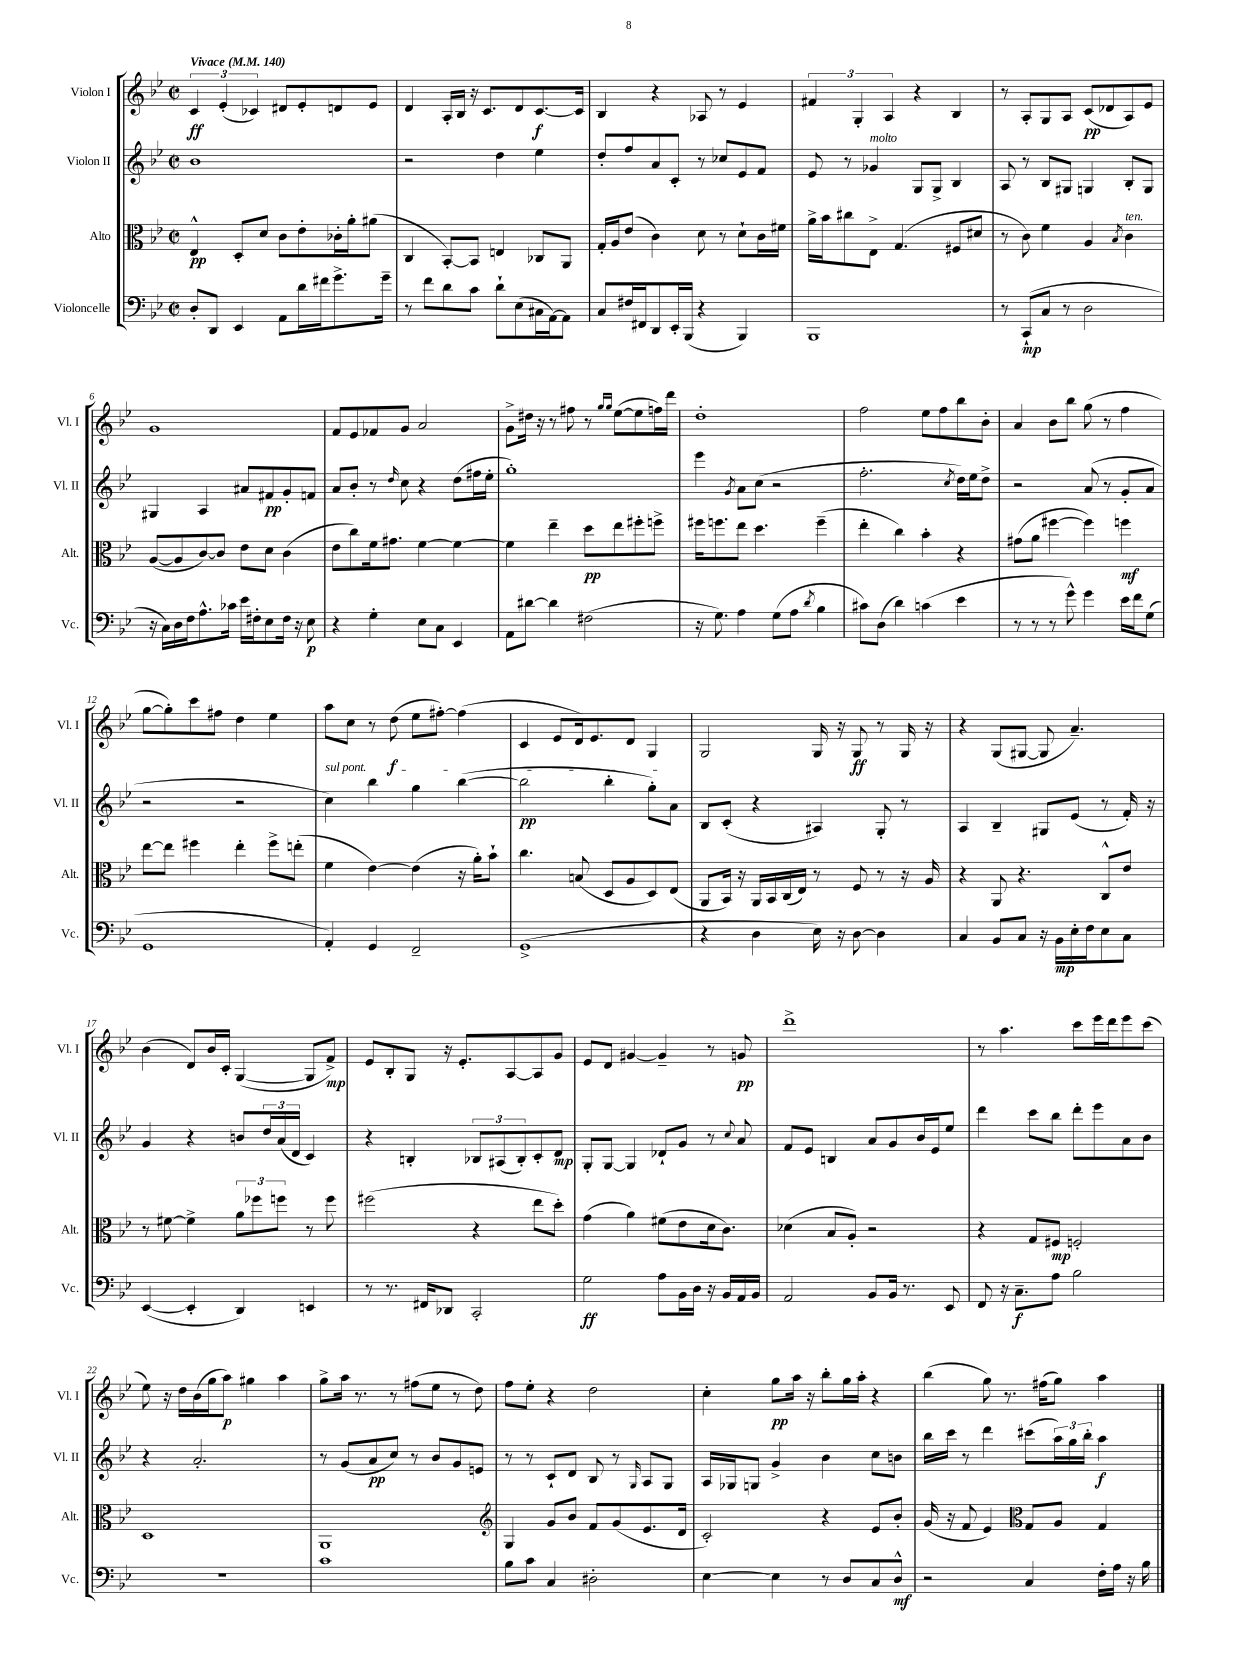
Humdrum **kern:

**kern	**kern	**kern	**kern
*staff4	*staff3	*staff2	*staff1
*clefF4	*clefC3	*clefG2	*clefG2
*k[b-e-]	*k[b-e-]	*k[b-e-]	*k[b-e-]
*M2/2	*M2/2	*M2/2	*M2/2
*met(c|)	*met(c|)	*met(c|)	*met(c|)
*MM140	*MM140	*MM140	*MM140
8D'	4E-^^	1b-	6c
8DD	.	.	.
.	.	.	(6e-'
4EE-	8D'	.	.
.	.	.	6c-)
.	8d	.	.
8AA	8c	.	8d#
16d	8e-'	.	8e-'
16f#	.	.	.
8.g^	16c-'	.	8d
.	16a'	.	.
.	(8a#	.	8e-
16g~	.	.	.
=	=	=	=
8r	4C	2r	4d
8f	.	.	.
8d	[8BB-')	.	16A'
.	.	.	16B-
8c	8BB-]	.	16r
.	.	.	8.c
8d`	4E	4dd	.
(8E-	.	.	8d
16C#	8C-	4ee-	[8.c
[16AA)	.	.	.
8AA]	8AA	.	.
.	.	.	16c]
=	=	=	=
8C	16G'	8dd'	4B-
.	16A	.	.
16F#	(8e-	8ff	.
16FF#	.	.	.
8DD	4c)	8a	4r
16EE-'	.	8c'	.
(16BBB-	.	.	.
4r	8d	8r	8A-
.	8r	8cc-	8r
4BBB-)	8d`	8e-	4e-
.	16c	8f	.
.	16f#	.	.
=	=	=	=
1BBB-	16a^	8e-	6f#
.	16b-	.	.
.	8cc#	8r	.
.	.	.	6G'
.	8E-^	4g-	.
.	.	.	6A
.	(4.G	.	.
.	.	8G	4r
.	.	8G^	.
.	8F#	4B-	4B-
.	8d#	.	.
=	=	=	=
8r	8r	8A	8r
(8CC`	8c)	8r	8A'
8C	4f	8B-	8G
8r	.	8G#	8A
2D	4A	4G	(8c
.	.	.	8d-
.	8qB-	.	.
.	4c	8B-'	8A)
.	.	8G	8e-
=	=	=	=
16r	([8A	4G#	1g
16C)	.	.	.
16D	8A]	.	.
16F	.	.	.
8.A^^	[8c)	4A	.
.	8c]	.	.
16c-	.	.	.
16e-	8e-	8a#	.
16F#'	.	.	.
8E-	8d	8f#	.
16F#	(4c	8g'	.
16r	.	.	.
8E-	.	8f	.
=	=	=	=
4r	8e-	8a	8f
.	8cc)	8b-'	8e-
4G'	16f	8r	8f-
.	8.g#	.	.
.	.	16qqdd	.
.	.	8cc	8g
8E-	[4f	4r	2a
8C	.	.	.
4EE-	4f_	(8dd	.
.	.	16ff#	.
.	.	16ee-'	.
=	=	=	=
8AA	4f]	1gg')	8g^
[8d#	.	.	16dd#
.	.	.	16r
4d#]	4ee-~	.	8r
.	.	.	8ff#
(2F#	8dd	.	8r
.	.	.	16qqgg
.	.	.	16qqgg
.	8ee-	.	([8ee-
.	8ff#'	.	8ee-]
.	8ff^	.	16ff)
.	.	.	16ddd
=	=	=	=
16r	16ff#	4eee-	1dd'
8.G)	8.ff	.	.
.	.	8qg	.
4A	8ee-	8a	.
.	4.dd	(8cc	.
(8G	.	2r	.
8A	.	.	.
8qd	.	.	.
4B-	(4ff~	.	.
=	=	=	=
8c#)	4ee-'	2.ff'	2ff
(8D	.	.	.
4d)	4cc)	.	.
(4c	4b-'	.	8ee-
.	.	.	8ff
.	.	8qcc	.
4e-	4r	16dd)	8bb-
.	.	16ee-	.
.	.	8dd^	8b-'
=	=	=	=
8r	(8g#	2r	4a
8r	8a	.	.
8r	[4ff#	.	8b-
8g^^)	.	.	8bb-
4g	4ff#])	(8a	(8gg
.	.	8r	8r
16e-	4ff	8g'	4ff
16f	.	.	.
(8G	.	8a	.
=	=	=	=
1GG	[8ee-	2r	[8gg
.	8ee-]	.	8gg'])
.	4ff#	.	8ccc
.	.	.	8ff#
.	4ee-'	2r	4dd
.	8ff#^	.	4ee-
.	(8ee'	.	.
=	=	=	=
4AA')	4f	4cc)	8aa
.	.	.	8cc
4GG	[4e-)	4bb-	8r
.	.	.	(8dd
2FF~	(4e-]	4gg	8ee-
.	.	.	[8ff#')
.	16r	([4bb-	(4ff#]
.	16a')	.	.
.	8b-`	.	.
=	=	=	=
(1GG^	4.cc	2bb-]	4c
.	.	.	8e-
.	(8B	.	16d)
.	.	.	8.e-
.	8D	4bb-'	.
.	8A	.	8d
.	8D)	8gg')	4G
.	(8E-	8a	.
=	=	=	=
4r	8AA	8B-	2G
.	16BB-)	(8c'	.
.	16r	.	.
4D	16AA	4r	.
.	16BB-	.	.
.	(16C	.	.
.	16E-)	.	.
16E-)	8r	4A#)	16G
16r	.	.	16r
[8D	8F	.	8G
4D]	8r	8G'	8r
.	16r	8r	16G
.	16A	.	16r
=	=	=	=
4C	4r	4A	4r
8BB-	8AA	4B-~	(8G
8C	4.r	.	[8G#
16r	.	8G#	8G#]
16BB-	.	.	.
16E-'	.	(8e-	4.a~)
16F	.	.	.
8E-	8C^^	8r	.
8C	8e-	16f')	.
.	.	16r	.
=	=	=	=
([4EE-	8r	4g	(4b-
.	[8f#	.	.
4EE-']	4f#^]	4r	8d)
.	.	.	16b-
.	.	.	16c'
4DD)	12a	8b	([4G
.	12ff-	.	.
.	.	24dd	.
.	12ff	(24a	.
.	.	24d	.
4EE	8r	4c)	8G]
.	8ff	.	8f^)
=	=	=	=
8r	(2ff#	4r	8e-
8.r	.	.	8B-'
.	.	4B'	8G
16FF#	.	.	.
8DD-	.	.	16r
.	.	.	8.e-'
2CC'	4r	12B-	.
.	.	(12A#	.
.	.	.	[8A
.	.	12B-')	.
.	8ee-	8c'	8A]
.	8dd')	8d	8g
=	=	=	=
2G	(4g	8G'	8e-
.	.	[8G	8d
.	4a)	4G]	[4g#
8A	(8f#	8d-`	4g#~]
16BB-	8e-	8g	.
16D	.	.	.
16r	16d	8r	8r
16BB-	8.c)	.	.
.	.	8qqcc	.
16AA	.	8a	8g
16BB-	.	.	.
=	=	=	=
2AA	(4d-	8f	1ddd^
.	.	8e-	.
.	8B-	4B	.
.	8A')	.	.
8BB-	2r	8a	.
16BB-	.	8g	.
8.r	.	.	.
.	.	16b-	.
.	.	16e-	.
8EE-	.	8ee-	.
=	=	=	=
8FF	4r	4ddd	8r
16r	.	.	4.aa
8.C~	.	.	.
.	8G	8ccc	.
8A	8F#	8bb-	.
2B-	2F'	8ddd'	8ccc
.	.	8eee-	16eee-
.	.	.	16ddd
.	.	8a	8eee-
.	.	8b-	(8ccc
=	=	=	=
1r	1D	4r	8ee-)
.	.	.	16r
.	.	.	16dd
.	.	2.a'	(16b-
.	.	.	16gg
.	.	.	8aa)
.	.	.	4gg#
.	.	.	4aa
=	=	=	=
1c	1AA	8r	8gg^
.	.	(8g	16aa
.	.	.	8.r
.	.	8a	.
.	.	8cc)	8r
.	.	8r	(8ff#
.	.	8b-	8ee-
.	.	8g	8r
.	.	8e	8dd)
=	=	=	=
*	*clefG2	*	*
8B-	4G	8r	8ff
8c	.	8r	8ee-'
4C	8g	8c`	4r
.	8b-	8d	.
2D#'	8f	8B-	2dd
.	(8g	8r	.
.	.	16qqG	.
.	8.e-	8A	.
.	.	8G	.
.	16d	.	.
=	=	=	=
[4E-	2c')	16A	4cc'
.	.	16G-	.
.	.	8G	.
4E-]	.	4g^	8gg
.	.	.	16aa
.	.	.	16r
8r	4r	4b-	8bb-'
8D	.	.	16gg
.	.	.	16aa'
8C	8e-	8cc	4r
8D^^	8b-'	8b	.
=	=	=	=
2r	(16g	16bb-	(4bb-
.	16r	16ccc	.
.	8f	8r	.
.	4e-)	4ddd	8gg)
.	.	.	8.r
*	*clefC3	*	*
4C	8G	(8ccc#	.
.	.	.	(16ff#
.	8A	24aa)	8gg)
.	.	24gg	.
.	.	24bb-'	.
16F'	4G	4aa	4aa
16A	.	.	.
16r	.	.	.
16B-	.	.	.
==	==	==	==
*-	*-	*-	*-
